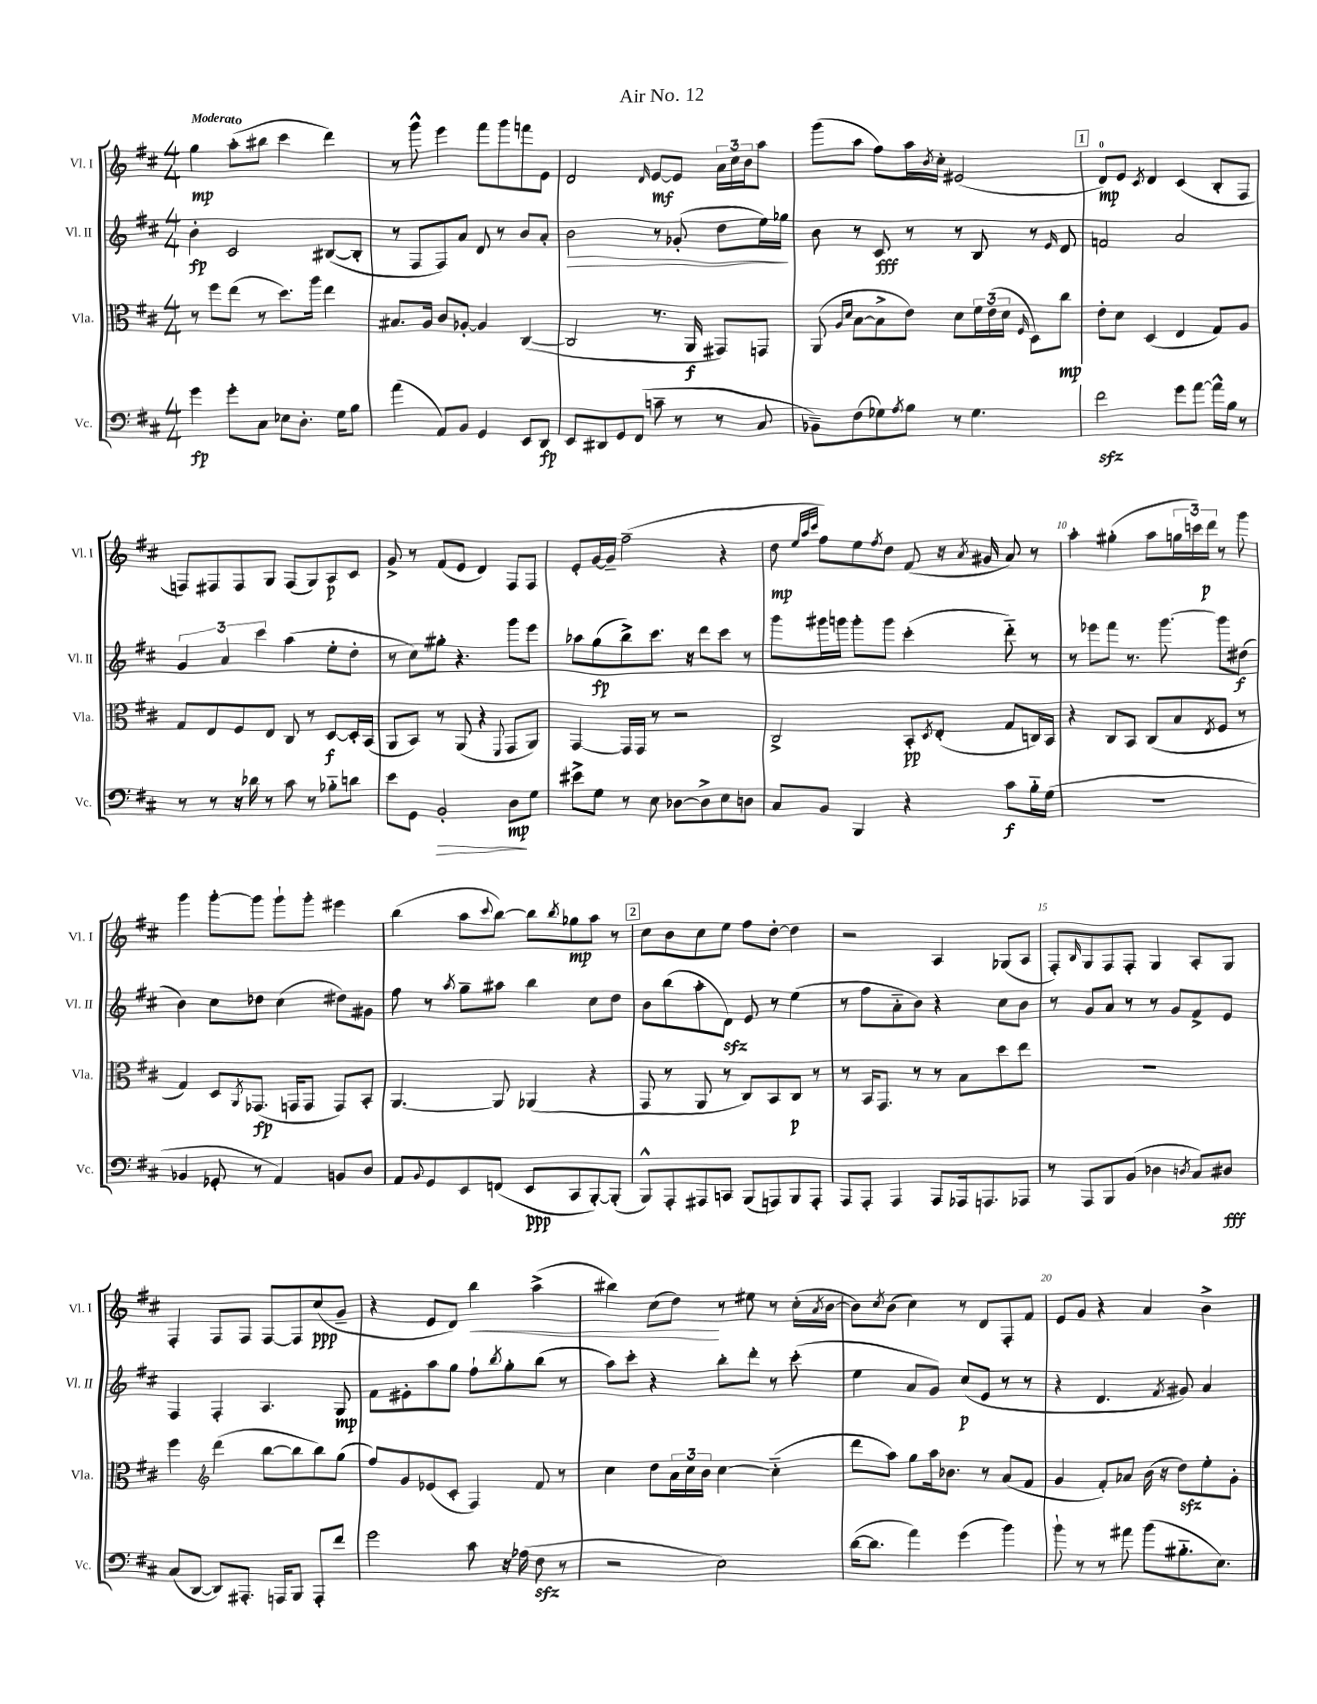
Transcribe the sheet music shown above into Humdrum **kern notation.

**kern	**dynam	**kern	**dynam	**kern	**dynam	**kern	**dynam
*part4	*part4	*part3	*part3	*part2	*part2	*part1	*part1
*staff4	*staff4	*staff3	*staff3	*staff2	*staff2	*staff1	*staff1
*I"Vc.	*	*I"Vla.	*	*I"Vl. II	*	*I"Vl. I	*
*I'Vc.	*	*I'Vla.	*	*I'Vl. II	*	*I'Vl. I	*
*clefF4	*	*clefC3	*	*clefG2	*	*clefG2	*
*k[f#c#]	*	*k[f#c#]	*	*k[f#c#]	*	*k[f#c#]	*
*M4/4	*	*M4/4	*	*M4/4	*	*M4/4	*
=1	=1	=1	=1	=1	=1	=1	=1
!	!	!	!	!	!	!LO:TX:a:B:t=Moderato	!
4g\	fp	8r	.	4b'\	fp	4gg\	mp
.	.	8ff#\L	.	.	.	.	.
8g'\L	.	(8ee\J	.	2c#/	.	(8aa'\L	.
8C#\J	.	8r	.	.	.	8bb#X\J	.
8E-X\L	.	8.dd\L)	.	.	.	4ccc#\	.
8.D'\J	.	.	.	.	.	.	.
.	.	16aa\Jk	.	.	.	.	.
.	.	4ee\	.	([8B#X/L	.	4ddd\)	.
16G\KL	.	.	.	.	.	.	.
8B\J	.	.	.	8B#'/J]	.	.	.
=2	=2	=2	=2	=2	=2	=2	=2
(4a\	.	8.B#X/L	.	8r	.	8r	.
.	.	.	.	8F#/L	.	8ggg^^\	.
.	.	16A/Jk	.	.	.	.	.
8AA/L)	.	8c#/L	.	8F#/)	.	4eee\	.
8BB/J	.	[8A-X'/J	.	8a/J	.	.	.
4GG/	.	4A-/]	.	8d/	.	8fff#\L	.
.	.	.	.	8r	.	8ggg\	.
8EE/L	.	([4C#/	.	8b/L	.	8fffn\	.
8DD/J	fp	.	.	8a'/J	.	8e\J	.
=3	=3	=3	=3	=3	=3	=3	=3
!	!	!	!	!	!LO:HP:b	!	!
8EE/L	.	2C#/]	.	2b\	>	2d/	.
8DD#X/	.	.	.	.	.	.	.
8GG/	.	.	.	.	.	.	.
(8FF#/J	.	.	.	.	.	.	.
.	.	.	.	.	.	16qqd/	.
8cn~\	.	8.r	.	8r	.	[8e/L	mf
8r	.	.	.	(8g-X'/	.	8e/J]	.
.	.	16AA/	f	.	.	.	.
8r	.	8GG#X/L)	.	8dd\L	.	24a\LL	.
.	.	.	.	.	.	24cc#\	.
.	.	.	.	.	.	24b\J	.
8C#/	.	8GGn/J	.	16ee\L)	.	8aa\J	.
.	.	.	.	16gg-X\JJ	.	.	.
.	.	.	.	.	]	.	.
=4	=4	=4	=4	=4	=4	=4	=4
8BB-X~\L)	.	(8AA/	.	8b\	.	(8ggg\L	.
.	.	16qqA/LL	.	.	.	.	.
.	.	16qqd/JJ	.	.	.	.	.
(8F#\	.	[8B\L	.	8r	.	8aa\J	.
8G-X\)	.	8B^\]	.	8c#/	fff	8ff#\L)	.
8qA/	.	.	.	.	.	.	.
8B\J	.	8e\J)	.	8r	.	16aa\L	.
.	.	.	.	.	.	8qb/	.
.	.	.	.	.	.	16cc#'\JJ	.
8r	.	8d\L	.	8r	.	(2e#X/	.
4.G-\	.	24f#\L	.	8B/	.	.	.
.	.	(24e\	.	.	.	.	.
.	.	24d\JJ	.	.	.	.	.
.	.	16qqF#/	.	.	.	.	.
.	.	8D\L)	.	8r	.	.	.
.	.	.	.	16qqe/	.	.	.
.	.	8cc#\J	mp	8d/	.	.	.
!!LO:REH:place=s1:t=1
=5	=5	=5	=5	=5	=5	=5	=5
2f#zz\	.	8e'\L	.	2fn/	.	8d/L)	mp
.	.	8d\J	.	.	.	8e/J	.
.	.	.	.	.	.	8qc#/	.
.	.	(4D/	.	.	.	4d/	.
8g\L	.	4E/	.	2a/	.	(4c#/	.
[8a\J	.	.	.	.	.	.	.
16a^^\LL]	.	8G/L)	.	.	.	8B'/L	.
16B\JJ	.	.	.	.	.	.	.
8r	.	8A/J	.	.	.	8F#/J	.
!!LO:LB:g=z
=6	=6	=6	=6	=6	=6	=6	=6
8r	.	8G/L	.	6g/	.	8Fn/L)	.
8r	.	8E/	.	.	.	8F#X/	.
.	.	.	.	6a/	.	.	.
16r	.	8F#/	.	.	.	8F#/	.
16d-X\	.	.	.	.	.	.	.
.	.	.	.	6ccc#\	.	.	.
8r	.	8E/J	.	.	.	8G/J	.
8c#\	.	8C#/	.	(4aa\	.	(8F#/L	.
8r	.	8r	.	.	.	8G/)	.
8B-X\L	.	[8D/L	f	8ee'\L	.	8A/	p
8dn\J	.	16D'/L]	.	8dd'\J	.	8c#/J	.
.	.	(16BB/JJ	.	.	.	.	.
=7	=7	=7	=7	=7	=7	=7	=7
8e\L	.	8AA/L	.	8r	.	8g^/	.
8GG\J	.	8BB/J)	.	8cc#\L)	.	8r	.
!	!LO:HP:b	!	!	!	!	!	!
2BB'/	>	8r	.	8gg#X'\J	.	(8f#/L	.
.	.	(8AA/	.	4.r	.	8e/J	.
.	.	4r	.	.	.	4d/)	.
.	.	8qqFF#/	.	.	.	.	.
8D\L	mp	8GG/L	.	8ggg\L	.	8F#/L	.
8G\J	]	8AA/J)	.	8eee\J	.	8F#/J	.
=8	=8	=8	=8	=8	=8	=8	=8
8e#X^\L	.	[4GG/	.	8aa-X\L	.	8e'/L	.
8G\J	.	.	.	(8gg\	fp	[16g/L	.
.	.	.	.	.	.	16g~/JJ]	.
8r	.	16GG/LL]	.	8bb^\)	.	(2ff#~\	.
.	.	16GG/JJ	.	.	.	.	.
8E\	.	8r	.	8.ccc#\J	.	.	.
[8D-X\L	.	2r	.	.	.	.	.
.	.	.	.	16r	.	.	.
8D-^\]	.	.	.	8ddd\L	.	.	.
8E\	.	.	.	8ccc#\J	.	4r	.
8Dn\J	.	.	.	8r	.	.	.
=9	=9	=9	=9	=9	=9	=9	=9
8C#/L	.	2C#^/	.	8ggg\L	.	8dd\	mp
.	.	.	.	.	.	32qqee/LLL	.
.	.	.	.	.	.	32qqaa/	.
.	.	.	.	.	.	32qqccc#/JJJ	.
8BB/J	.	.	.	16ggg#X\L	.	8ff#\L)	.
.	.	.	.	16gggn\JJ	.	.	.
4BBB/	.	.	.	8ggg'\L	.	8ee\	.
.	.	.	.	.	.	8qff#/	.
.	.	.	.	8ggg\J	.	8dd\J	.
4r	.	8BB'/L	pp	(4ccc#'\	.	(8f#/	.
.	.	8qD/	.	.	.	.	.
.	.	(8E'/J	.	.	.	16r	.
.	.	.	.	.	.	8qa/	.
.	.	.	.	.	.	16g#X/	.
8c#\L	f	8G/L	.	8ddd\)	.	8a/)	.
16B\L	.	16Cn/L)	.	8r	.	8r	.
(16G\JJ	.	16BB/JJ	.	.	.	.	.
=10	=10	=10	=10	=10	=10	=10	=10
1r	.	4r	.	8r	.	4aa'\	.
.	.	.	.	8eee-X\L	.	.	.
.	.	8C#/L	.	8fff#\J	.	(4gg#X'\	.
.	.	8BB/J	.	8.r	.	.	.
.	.	(8C#/L	.	.	.	8aa\L	.
.	.	.	.	[8.ggg\	.	.	.
.	.	8B/	.	.	.	24ggn\L	.
.	.	.	.	.	.	24cccn\)	.
.	.	.	.	.	.	24ddd\JJ	p
.	.	8qE/	.	.	.	.	.
.	.	8F#/J	.	8ggg\L]	.	8r	.
.	.	8r	.	(8dd#X\J	f	8ggg\	.
!!LO:LB:g=z
=11	=11	=11	=11	=11	=11	=11	=11
4BB-X/	.	4G/)	.	4b\)	.	4ggg\	.
8GG-X'/	.	8D/L	.	8cc#\L	.	[8ggg'\L	.
.	.	8qAA/	.	.	.	.	.
8r	.	(8.GG-X/J	fp	8dd-X\J	.	8ggg\J]	.
4AA/)	.	.	.	(4cc#\	.	8ggg`\L	.
.	.	16GGn/KL	.	.	.	.	.
.	.	8GG/J	.	.	.	8ggg'\J	.
8BBn/L	.	8GG/L)	.	8dd#X\L)	.	4eee#X\	.
8D/J	.	8BB'/J	.	8g#X\J	.	.	.
=12	=12	=12	=12	=12	=12	=12	=12
8AA/L	.	[4.AA/	.	8ff#\	.	(4bb\	.
8qqBB/	.	.	.	.	.	.	.
8GG/	.	.	.	8r	.	.	.
.	.	.	.	8qaa/	.	.	.
8EE/	.	.	.	8gg~\L	.	8aa\L	.
.	.	.	.	.	.	8qqccc#/	.
(8FFn/J	.	8AA/]	.	8aa#X\J	.	[8bb\J)	.
8EE/L	ppp	(4AA-X/	.	4bb\	.	8bb\L]	.
.	.	.	.	.	.	8qbb/	.
8CC#/	.	.	.	.	.	8gg-X\	mp
[8BBB'/)	.	4r	.	8cc#\L	.	8aa\J	.
(8BBB'/J]	.	.	.	8dd\J	.	8r	.
!!LO:REH:place=s1:t=2
=13	=13	=13	=13	=13	=13	=13	=13
8BBB^^/L)	.	8GG/	.	8b\L	.	8cc#\L	.
8AAA'/	.	8r	.	(8bb\	.	8b\	.
8AAA#X/	.	8AA/	.	8aa'\	.	8cc#\	.
8CCn/J	.	8r	.	8dzz\J)	.	8ee\J	.
(8BBB/L	.	8C#/L)	.	8e/	.	8ff#\L	.
8AAAn/)	.	8BB/	.	8r	.	[8dd'\J	.
8BBB/	.	8C#/J	p	(4ee\	.	4dd\]	.
8AAA'/J	.	8r	.	.	.	.	.
=14	=14	=14	=14	=14	=14	=14	=14
8AAA/L	.	8r	.	8r	.	2r	.
8AAA'/J	.	16BB/KL	.	8ff#\L	.	.	.
.	.	8.GG/J	.	.	.	.	.
4AAA/	.	.	.	8a\	.	.	.
.	.	8r	.	8b\J)	.	.	.
8AAA/L	.	8r	.	4r	.	4A/	.
16AAA-X/k	.	8B\L	.	.	.	.	.
8.AAAn/	.	.	.	.	.	.	.
.	.	8dd\	.	8cc#\L	.	(8G-X/L	.
8AAA-X/J	.	8ee\J	.	8b\J	.	8A/J	.
=15	=15	=15	=15	=15	=15	=15	=15
8r	.	1r	.	8r	.	8F#'/L)	.
.	.	.	.	.	.	16qqB/	.
8AAA/L	.	.	.	8g/L	.	8G/	.
8BBB/	.	.	.	8a/J	.	8F#/	.
(8BB/J	.	.	.	8r	.	8F#'/J	.
4D-X\	.	.	.	8r	.	4G/	.
.	.	.	.	8g/L	.	.	.
8qDn/	.	.	.	.	.	.	.
8C#/L)	.	.	.	8f#^/	.	8A'/L	.
8D#X/J	fff	.	.	8e/J	.	8G/J	.
!!LO:LB:g=z
=16	=16	=16	=16	=16	=16	=16	=16
(8C#/L	.	4ff#\	.	4F#/	.	4F#'/	.
[8DD/J	.	.	.	.	.	.	.
*	*	*clefG2	*	*	*	*	*
8DD/L])	.	(4ddd\	.	4F#'/	.	8F#/L	.
8.AAA#X'/J	.	.	.	.	.	8F#/J	.
.	.	[8bb\L	.	4.A/	.	[8F#/L	.
16AAAn/KL	.	.	.	.	.	.	.
8BBB/J	.	8bb\]	.	.	.	8F#/]	.
8AAA'/L	.	8bb\)	.	.	.	(8cc#/	ppp
8f#/J	.	(8gg\J	.	8G/	mp	8g~/J	.
=17	=17	=17	=17	=17	=17	=17	=17
2g\	.	8ff#/L)	.	8f#\L	.	4r	.
.	.	8g/	.	8e#X'\	.	.	.
.	.	(8e-X/	.	8aa\	.	8e/L	.
.	.	8c#'/J	.	8gg\J	.	8d/J)	.
!	!	!	!	!	!	!	!LO:HP:b
8c#\	.	4F#/)	.	8ff#`\L	.	4bb\	<
.	.	.	.	8qbb/	.	.	.
16r	.	.	.	8gg'\	.	.	.
(16A-X\	.	.	.	.	.	.	.
8F#zz\	.	8f#/	.	(8bb\J	.	(4aa^\	.
8r	.	8r	.	8r	.	.	.
=18	=18	=18	=18	=18	=18	=18	=18
2r	.	4cc#\	.	8aa\L)	.	4bb#X\)	.
.	.	.	.	8ccc#'\J	.	.	.
.	.	8dd\L	.	4r	.	(8cc#\L	.
.	.	24a\L	.	.	.	8dd\J)	.
.	.	24cc#\	.	.	.	.	.
.	.	24b\JJ	.	.	.	.	.
2E\)	.	[4cc#\	.	8bb'\L	.	8r	[
.	.	.	.	8ddd'\J	.	8ee#X\	.
.	.	(4cc#\]	.	8r	.	8r	.
.	.	.	.	(8ccc#'\	.	(16cc#'\LL	.
.	.	.	.	.	.	8qa/	.
.	.	.	.	.	.	[16b\JJ	.
=19	=19	=19	=19	=19	=19	=19	=19
([16d\KL	.	8ddd\L	.	4ee\	.	8b\L])	.
8.d\J]	.	.	.	.	.	.	.
.	.	.	.	.	.	8qcc#/	.
.	.	8aa\J)	.	.	.	(8b\J	.
4a\)	.	8gg\L	.	8a/L	.	4cc#\)	.
.	.	16aa\k	.	8g/J)	.	.	.
.	.	8.b-X\J	.	.	.	.	.
(4g\	.	.	.	(8cc#/L	p	8r	.
.	.	8r	.	8e/J	.	8d/L	.
4b\)	.	(8a/L	.	8r	.	8F#'/	.
.	.	8f#/J	.	8r	.	8f#/J	.
=20	=20	=20	=20	=20	=20	=20	=20
8b`\	.	4g/	.	4r	.	8e/L	.
8r	.	.	.	.	.	8g/J	.
8r	.	8f#'/L)	.	4.d/	.	4r	.
8a#X\	.	8a-X/J	.	.	.	.	.
(8b\L	.	(16b\	.	.	.	4a/	.
.	.	16r	.	.	.	.	.
.	.	.	.	8qf#/	.	.	.
8.B#X\	.	8ddzz\L)	.	8g#X/)	.	.	.
.	.	8ee'\	.	4a/	.	4b^\	.
8.E\J)	.	.	.	.	.	.	.
.	.	8g'\J	.	.	.	.	.
==	==	==	==	==	==	==	==
*-	*-	*-	*-	*-	*-	*-	*-
